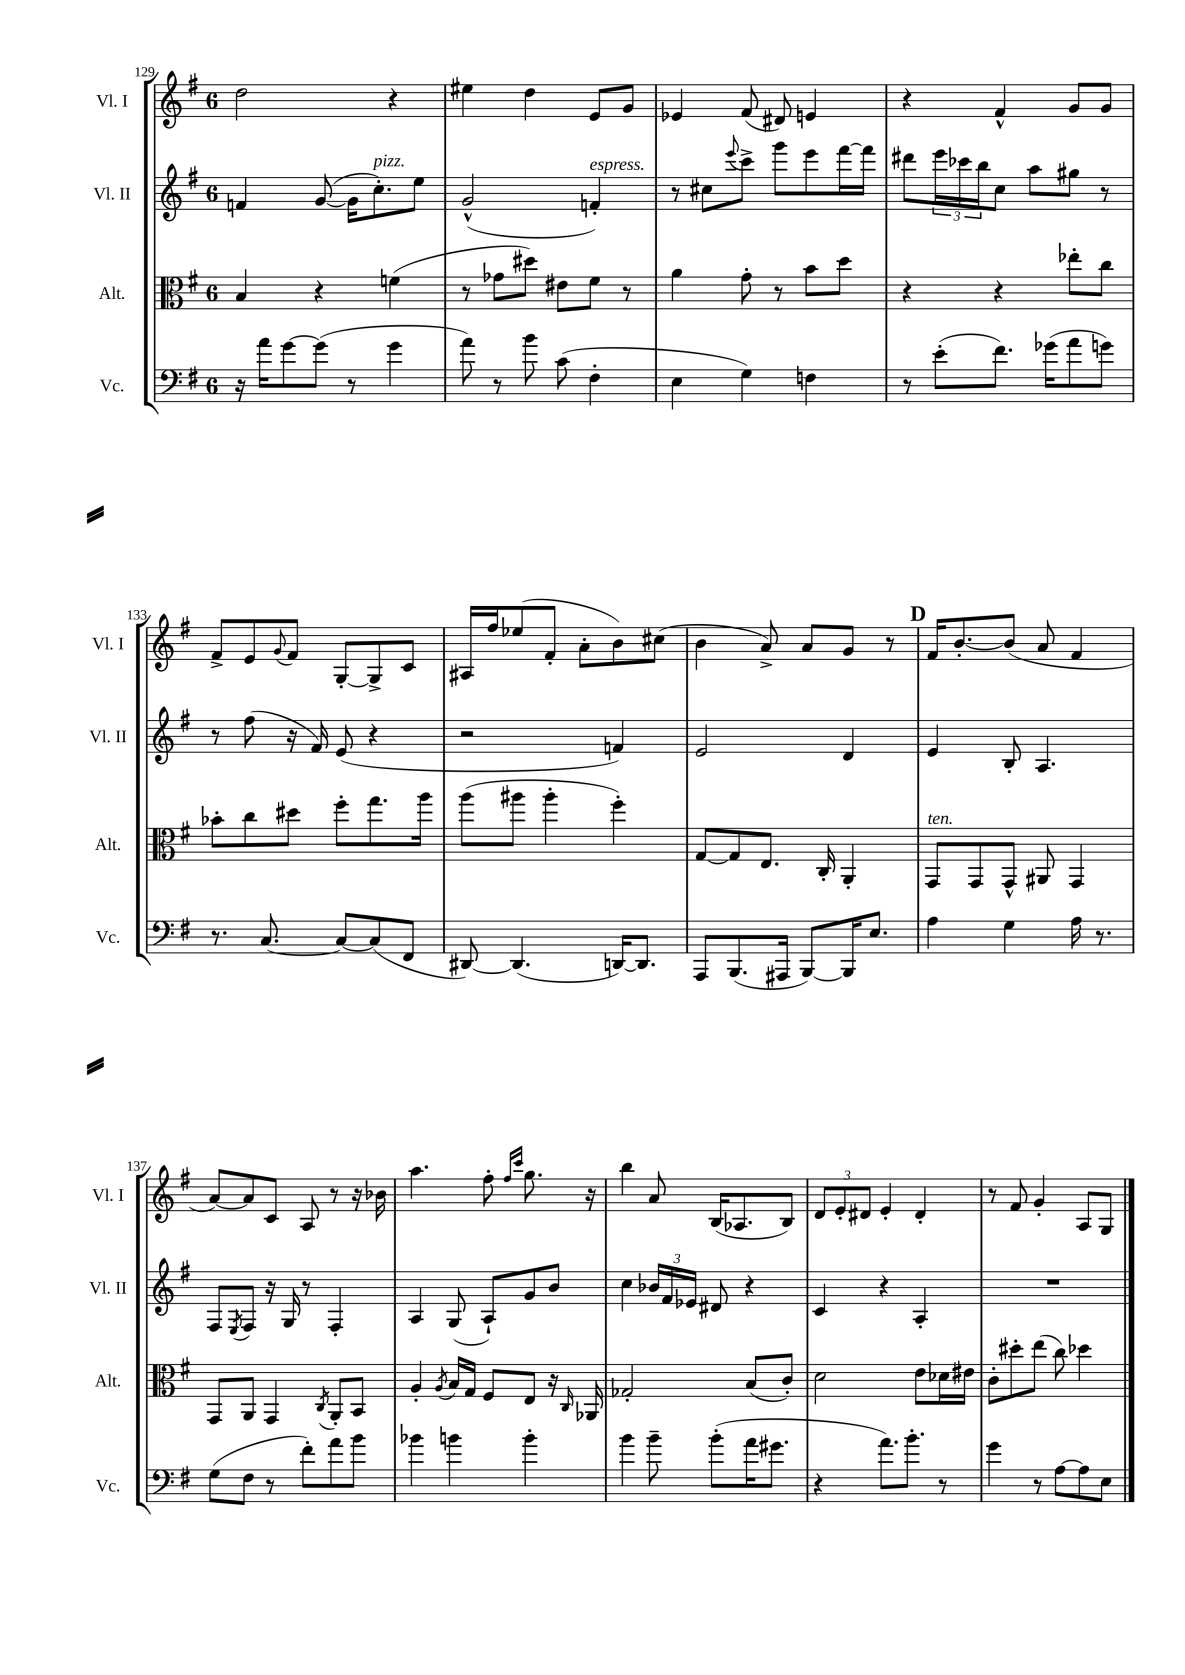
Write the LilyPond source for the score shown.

<<
\new StaffGroup <<
\new Staff = "s0" \with { instrumentName = "Vl. I" shortInstrumentName = "Vl. I" } {
    \clef treble \key g \major \once \override Staff.TimeSignature.style = #'single-digit \time 6/8
    d''2 r4 |
    eis''4 d''4 e'8 g'8 |
    ees'4 fis'8( dis'8) e'4 |
    r4 fis'4-^ g'8 g'8 |
    fis'8-> e'8 \appoggiatura { g'8 } fis'8 g8~-. g8-> c'8 |
    ais16 fis''16 ees''8( fis'8-. a'8-. b'8) cis''8( |
    b'4 a'8->) a'8 g'8 r8 |
    \mark \markup { \bold "D" } fis'16 b'8.~-. b'8( a'8 fis'4 |
    a'8~) a'8 c'8 a8 r8 r16 bes'16 |
    a''4. fis''8-. \grace { fis''16 c'''16 } g''8. r16 |
    b''4 a'8 b16( aes8. b8) |
    \tuplet 3/2 { d'8 e'8-. dis'8 } e'4-. dis'4-. |
    r8 fis'8 g'4-. a8 g8 \bar "|." |
}
\new Staff = "s1" \with { instrumentName = "Vl. II" shortInstrumentName = "Vl. II" } {
    \clef treble \key g \major \once \override Staff.TimeSignature.style = #'single-digit \time 6/8
    f'4 g'8~( g'16 c''8.-.^\markup { \italic "pizz." }) e''8 |
    g'2-^( f'4-.^\markup { \italic "espress." }) |
    r8 cis''8 \appoggiatura { e'''8 } c'''8-> g'''8 e'''8 fis'''16~ fis'''16 |
    dis'''8 \tuplet 3/2 { e'''16 ces'''16 b''16 } c''8 a''8 gis''8 r8 |
    r8 fis''8( r16 fis'16) e'8( r4 |
    r2 f'4) |
    e'2 d'4 |
    \mark \markup { \bold "D" } e'4 b8-. a4. |
    fis8 \acciaccatura { e8 } fis8 r16 g16 r8 fis4-. |
    a4 g8( a8-!) g'8 b'8 |
    c''4 \tuplet 3/2 { bes'16 fis'16 ees'16 } dis'8 r4 |
    c'4 r4 a4-. |
    R2. \bar "|." |
}
\new Staff = "s2" \with { instrumentName = "Alt." shortInstrumentName = "Alt." } {
    \clef alto \key g \major \once \override Staff.TimeSignature.style = #'single-digit \time 6/8
    b4 r4 f'4( |
    r8 ges'8 dis''8) eis'8 fis'8 r8 |
    a'4 g'8-. r8 b'8 d''8 |
    r4 r4 ees''8-. c''8 |
    bes'8-. c''8 dis''8 fis''8-. g''8. a''16 |
    a''8( ais''8 ais''4-. fis''4-.) |
    g8~ g8 e8. c16-. a,4-. |
    \mark \markup { \bold "D" } g,8^\markup { \italic "ten." } g,8 g,8-^ ais,8 g,4 |
    g,8 a,8 g,4 \acciaccatura { c8 } a,8-. b,8 |
    a4-. \acciaccatura { a8 } b16 g16 fis8 e8 r16 \grace { c16 } aes,16 |
    ges2-. b8( c'8-.) |
    d'2 e'8 des'16 eis'16 |
    c'8-. dis''8-. e''8( c''8) des''4 \bar "|." |
}
\new Staff = "s3" \with { instrumentName = "Vc." shortInstrumentName = "Vc." } {
    \clef bass \key g \major \once \override Staff.TimeSignature.style = #'single-digit \time 6/8
    r16 a'16 g'8~ g'8( r8 g'4 |
    a'8) r8 b'8 c'8( fis4-. |
    e4 g4) f4 |
    r8 e'8-.( fis'8.) ges'16( a'8 g'8) |
    r8. c8.~ c8~ c8( fis,8 |
    dis,8~) dis,4.( d,16~) d,8. |
    a,,8 b,,8.( ais,,16 b,,8~) b,,16 e8. |
    \mark \markup { \bold "D" } a4 g4 a16 r8. |
    g8( fis8 r8 fis'8-.) a'8 b'8 |
    bes'4 b'4 b'4-. |
    b'4 b'8-- b'8-.( a'16 gis'8. |
    r4 a'8.) b'8.-. r8 |
    g'4 r8 a8~ a8 e8 \bar "|." |
}
>>
>>
\layout { \context { \Score currentBarNumber = #129 } }
